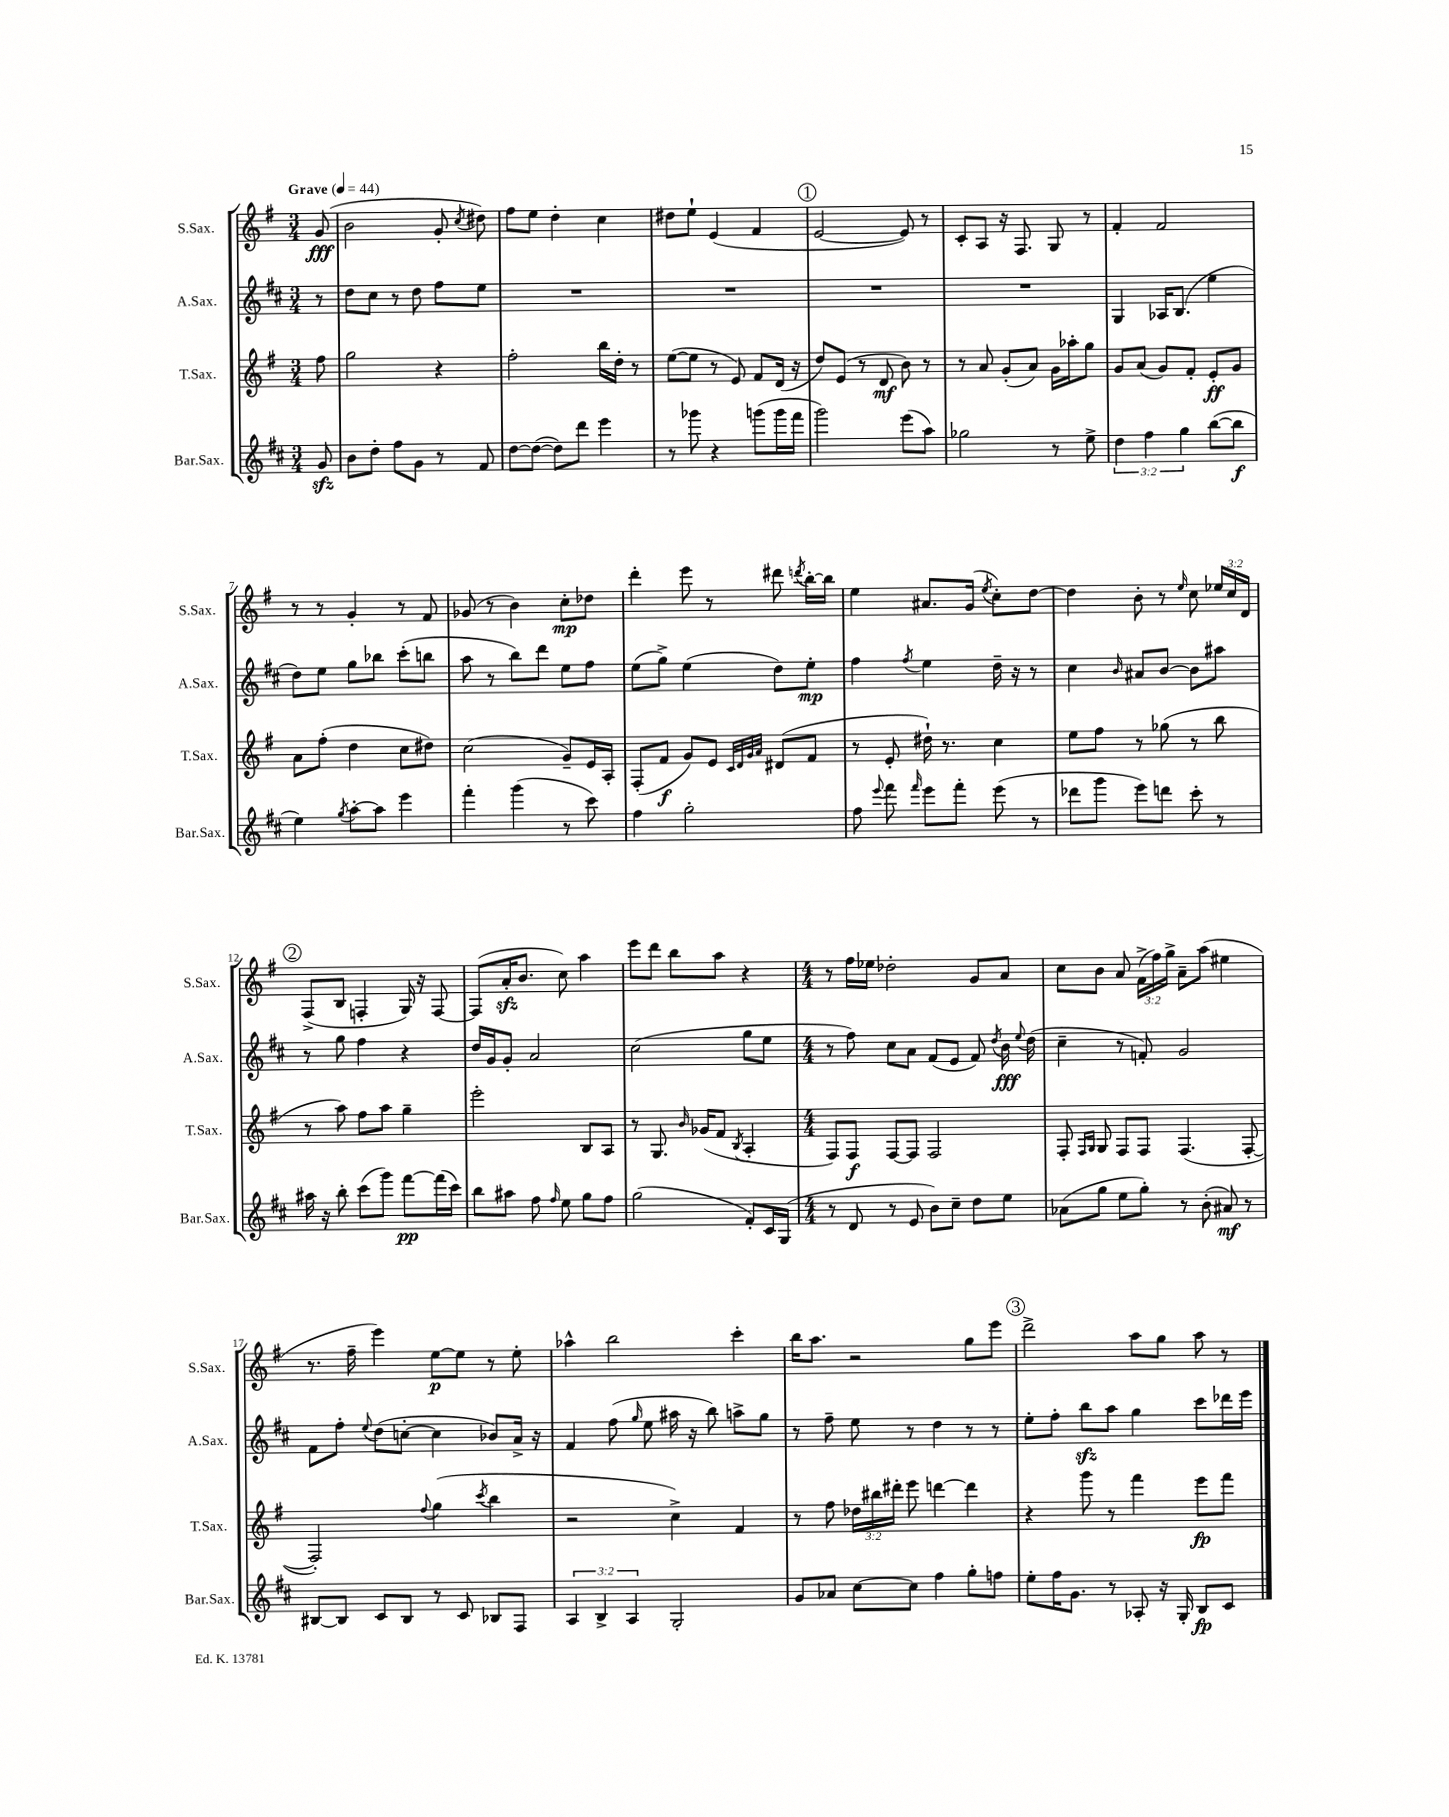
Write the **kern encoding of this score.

**kern	**kern	**kern	**kern
*staff4	*staff3	*staff2	*staff1
*clefG2	*clefG2	*clefG2	*clefG2
*k[f#c#]	*k[f#]	*k[f#c#]	*k[f#]
*M3/4	*M3/4	*M3/4	*M3/4
*MM44	*MM44	*MM44	*MM44
8g	8ff#	8r	(8g
=	=	=	=
8b	2gg	8dd	2b
8dd'	.	8cc#	.
8ff#	.	8r	.
8g	.	8dd	.
8r	4r	8ff#	8g'
.	.	.	8qcc
8f#	.	8ee	8dd#)
=	=	=	=
[8dd	2ff#'	2.r	8ff#
(8dd_	.	.	8ee
8dd])	.	.	4dd'
8ddd	.	.	.
4eee	16bb	.	4cc
.	16dd'	.	.
.	8r	.	.
=	=	=	=
8r	([8ee	2.r	8dd#
8ggg-	8ee]	.	8ee`
4r	8r	.	(4e
.	8e)	.	.
(8ggg	8f#	.	4f#
16ggg	(16d	.	.
16fff#	16r	.	.
=	=	=	=
2ggg)	8dd)	2.r	[2e
.	(8e	.	.
.	8r	.	.
.	8d	.	.
(8eee	8b)	.	8e])
8aa)	8r	.	8r
=	=	=	=
2gg-	8r	2.r	8c'
.	8a	.	8A
.	(8g'	.	16r
.	.	.	8.F#
.	8a)	.	.
8r	16g	.	8G
.	16aa-'	.	.
8ee^	8gg	.	8r
=	=	=	=
6dd	8g	4G	4f#'
.	(8a	.	.
6ff#	.	.	.
.	8g)	16A-	2f#
.	.	(8.B	.
6gg	.	.	.
.	8f#'	.	.
([8bb	8e'	4ee	.
8bb]	8g	.	.
=	=	=	=
4ee)	8a	8dd)	8r
.	(8ff#'	8ee	8r
8qgg	.	.	.
[8aa'	4dd	8gg	4g'
8aa]	.	8bb-	.
4eee	8cc	(8ccc#'	8r
.	8dd#)	8bb	8f#
=	=	=	=
4fff#'	(2cc	8aa	(8g-
.	.	8r	8r
(4ggg	.	8bb)	4b)
.	.	8ddd	.
8r	8g~)	8ee	8cc'
8ccc#)	16e	8ff#	8dd-
.	16A'	.	.
=	=	=	=
4ff#	(8F#'	(8ee	4ddd'
.	8f#	8gg^)	.
2gg'	8g)	(4ee	8eee
.	8e	.	8r
.	32qqc	.	.
.	32qqd	.	.
.	32qqg	.	.
.	32qqa	.	.
.	(8d#	8dd)	8ddd#
.	.	.	8qddd
.	8f#	8ee'	[16bb'
.	.	.	16bb]
=	=	=	=
8ff#	8r	4ff#	4ee
8qqeee	.	.	.
8fff#	8e'	.	.
16qqfff#	.	8qff#	.
8eee	16dd#`)	4ee	8.a#
.	8.r	.	.
8fff#'	.	.	.
.	.	.	(16g
.	.	.	8qee
(8eee	4cc	16dd~	8cc')
.	.	16r	.
8r	.	8r	[8dd
=	=	=	=
8ddd-	8ee	4cc#	4dd]
8ggg	8ff#	.	.
.	.	16qqb	.
8eee)	8r	8a#	8b'
8ddd	(8gg-	[8b	8r
.	.	.	16qqee
8ccc#'	8r	8b]	8cc
8r	8bb	8aa#	24ee-
.	.	.	24cc
.	.	.	24d
=	=	=	=
16aa#	8r	8r	(8F#^
16r	.	.	.
8bb'	8aa)	8gg	8B
(8ccc#	8ff#	4ff#	4F'
8ggg)	8aa	.	.
[8fff#	4gg~	4r	16G)
.	.	.	16r
(16fff#]	.	.	[8F
16ccc#)	.	.	.
=	=	=	=
8bb	2eee'	16dd	(8F]
.	.	16g	.
8aa#	.	8g'	16a'
.	.	.	8.b
8ff#	.	2a	.
16qqff#	.	.	.
8ee	.	.	8cc)
8gg	8B	.	4aa
8ff#	8A	.	.
=	=	=	=
(2gg	8r	(2cc#	8eee
.	8.G	.	8ddd
.	.	.	8bb
.	16qqb	.	.
.	(16g-	.	.
.	8f#	.	8aa
.	8qB	.	.
8f#')	4A'	8gg	4r
16c#	.	8ee	.
(16G	.	.	.
=	=	=	=
*M4/4	*M4/4	*M4/4	*M4/4
8r	8F#)	8r	8r
8d	8F#	8ff#)	16ff#
.	.	.	16ee-
8r	[8F#	8cc#	2dd-'
8e	8F#]	8a	.
8b)	2F#	(8f#	.
8cc#~	.	8e	.
8dd	.	8f#)	8g
.	.	8qdd	.
8ee	.	16b	8a
.	.	8qqee	.
.	.	(16dd	.
=	=	=	=
(8a-	8F#'	4cc#~	8cc
.	16qqF#	.	.
.	16qqG	.	.
8gg	8G	.	8b
8ee	8F#	8r	8a
8gg')	8F#	8f')	(24f#^
.	.	.	24ff#)
.	.	.	24gg^
8r	(4.F#	2g	8a~
(8b'	.	.	(8aa
8a#)	.	.	4ee#
8r	[8F#'	.	.
=	=	=	=
[8B#	2F#'])	8f#	8.r
8B#]	.	8ff#'	.
.	.	.	16ff#~
.	.	8qqee	.
8c#	.	(8dd	4eee)
8B#	.	[8cc'	.
.	8qqff#	.	.
8r	(4gg	4cc]	[8ee
8c#	.	.	8ee]
.	8qccc	.	.
8B-	4bb	8b-)	8r
8F#	.	16a^	8ee'
.	.	16r	.
=	=	=	=
6A	2r	4f#	4aa-^^
6B^	.	.	.
.	.	(8ff#	2bb
6A	.	.	.
.	.	16qqgg	.
.	.	8ee	.
2G'	4cc^)	16aa#	.
.	.	16r	.
.	.	8bb)	.
.	4f#	8aa^	4ccc'
.	.	8gg	.
=	=	=	=
8g	8r	8r	16bb
.	.	.	8.aa
8a-	8ff#	8ff#~	.
[8cc#	24dd-	8ee	2r
.	24bb#	.	.
.	24ddd#'	.	.
8cc#]	8eee	8r	.
4ff#	[4ddd	4dd	.
8gg'	4ddd]	8r	8gg
8ff	.	8r	8eee
=	=	=	=
8ee'	4r	8ee'	2ddd^
16ff#	.	8ff#'	.
8.g	.	.	.
.	8ggg	8bb	.
8r	8r	8aa	.
8A-'	4fff#	4gg	8aa
16r	.	.	8gg
16G'	.	.	.
8B	8eee	8ccc#	8aa
8c#	8fff#	16ddd-	8r
.	.	16eee	.
==	==	==	==
*-	*-	*-	*-
